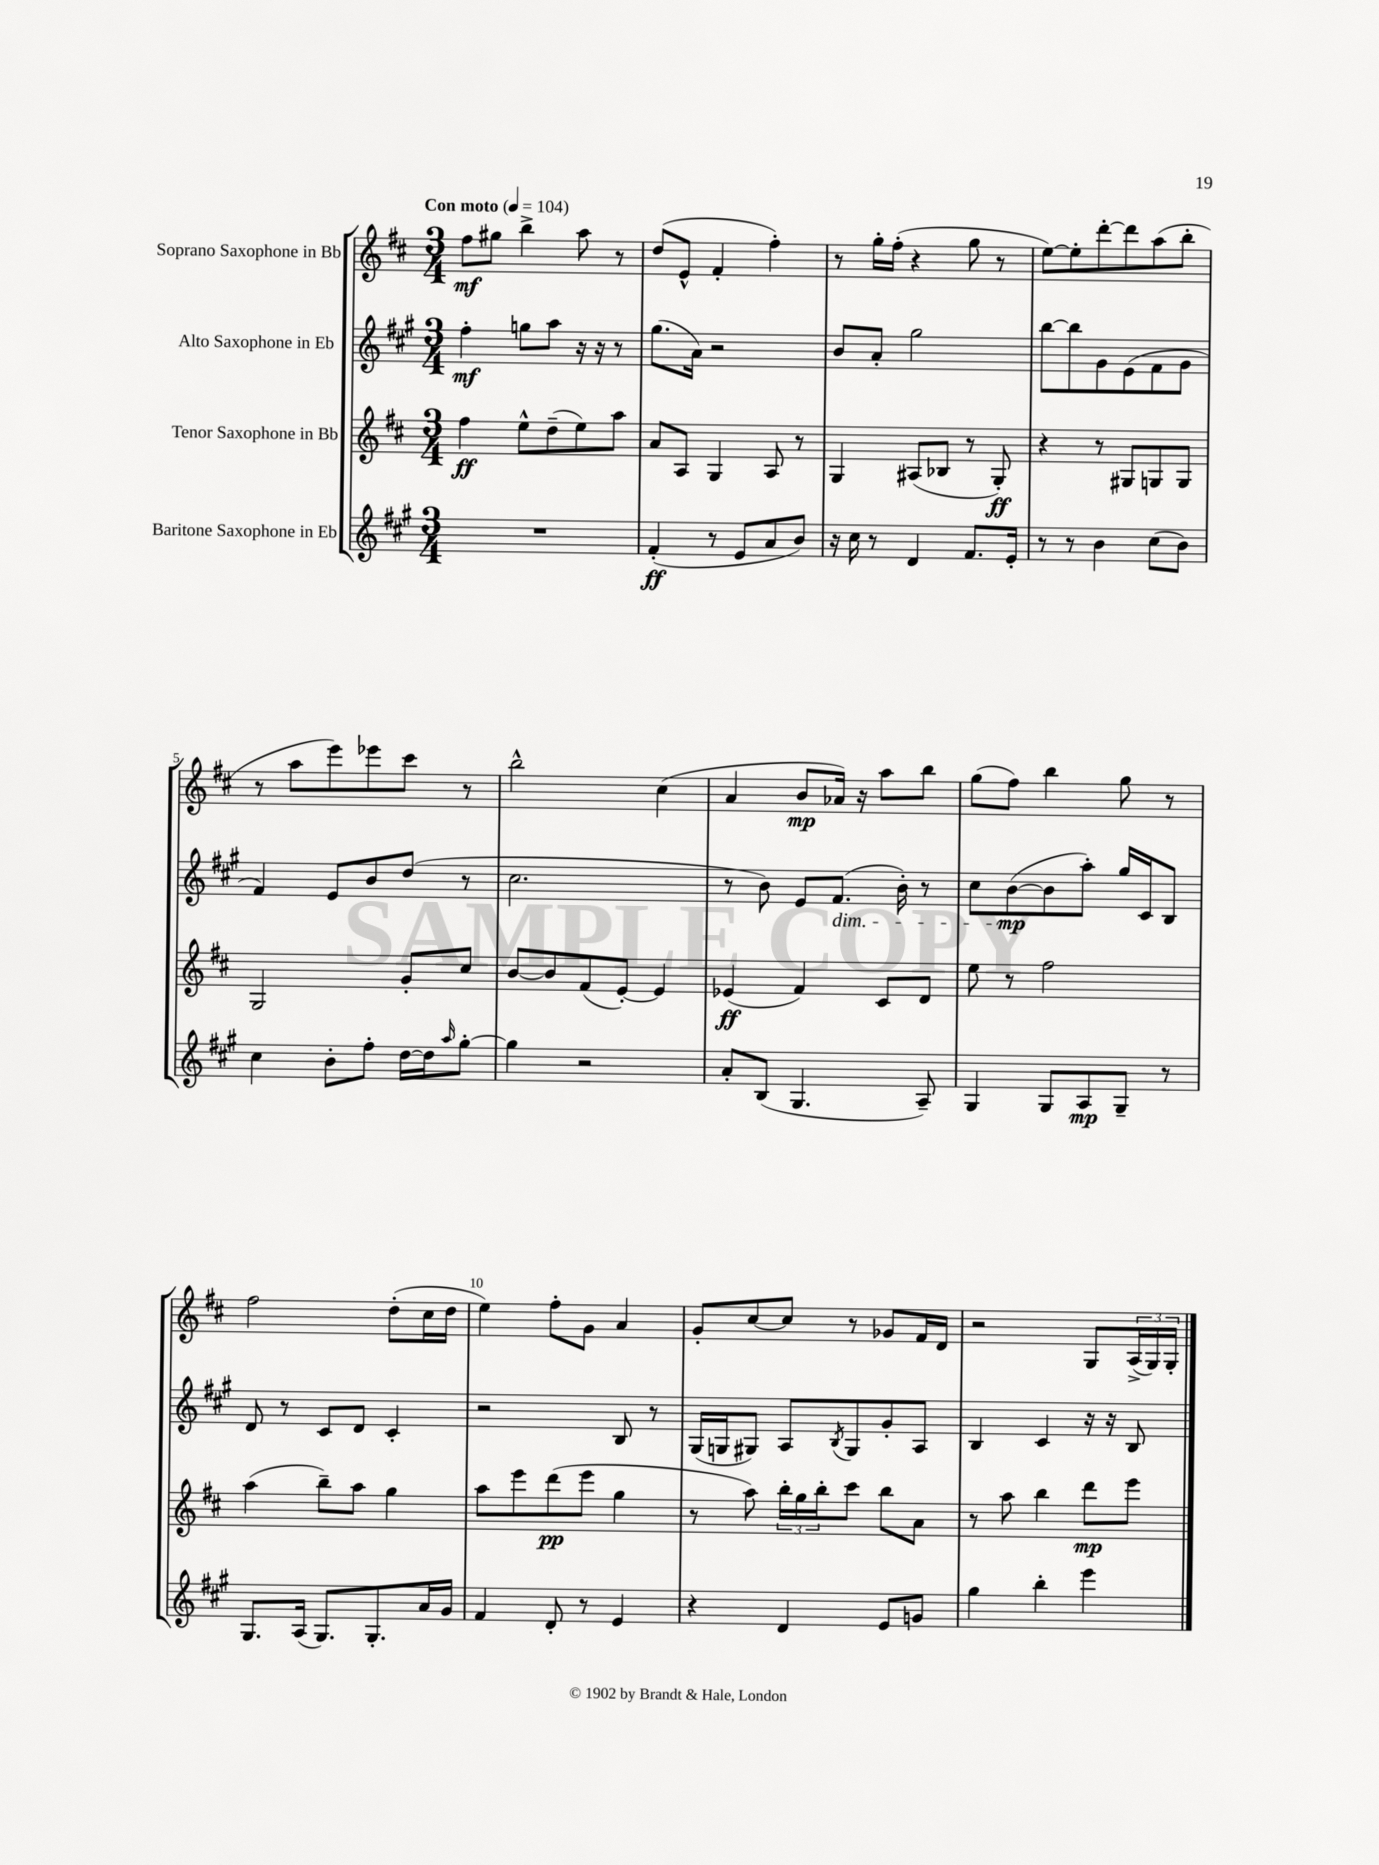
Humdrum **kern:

**kern	**kern	**kern	**kern
*staff4	*staff3	*staff2	*staff1
*clefG2	*clefG2	*clefG2	*clefG2
*k[f#c#g#]	*k[f#c#]	*k[f#c#g#]	*k[f#c#]
*M3/4	*M3/4	*M3/4	*M3/4
*MM104	*MM104	*MM104	*MM104
2.r	4ff#	4ff#'	8ff#
.	.	.	8gg#
.	8ee^^	8gg	4bb^
.	(8dd~	8aa	.
.	8ee)	16r	8aa
.	.	16r	.
.	8aa	8r	8r
=	=	=	=
(4f#'	8a	(8.gg#	(8dd
.	8A	.	8e^^
.	.	16a)	.
8r	4G	2r	4f#'
8e	.	.	.
8a	8A	.	4ff#')
8b)	8r	.	.
=	=	=	=
16r	4G	8b	8r
16cc#	.	.	.
8r	.	8a'	16gg'
.	.	.	(16ff#'
4d	(8A#	2gg#	4r
.	8B-	.	.
8.f#	8r	.	8gg
.	8G')	.	8r
16e'	.	.	.
=	=	=	=
8r	4r	[8bb	[8ee)
8r	.	8bb]	8ee']
4b	8r	8g#	[8ddd'
.	8G#	(8e	8ddd]
(8cc#	8G	8f#	(8aa
8b)	8G	8g#	8bb'
=	=	=	=
4cc#	2G	4f#)	8r
.	.	.	8aa
8b'	.	8e	8eee)
8ff#'	.	8b	8eee-
[16dd	8g'	(8dd	8ccc#
16dd]	.	.	.
16qqaa	.	.	.
[8gg#'	8cc#	8r	8r
=	=	=	=
4gg#]	[8b	2.cc#	2bb^^
.	8b]	.	.
2r	(8f#	.	.
.	[8e')	.	.
.	4e]	.	(4cc#
=	=	=	=
8a'	(4e-	8r	4a
(8B	.	8b)	.
4.G#	4f#)	8e	8b
.	.	(8.f#	16a-)
.	.	.	16r
.	8c#	.	8aa
.	.	16b')	.
8A~)	8d	8r	8bb
=	=	=	=
4G#	8ee	8cc#	(8gg
.	8r	([8b	8ff#)
8G#	2ff#	8b]	4bb
8A	.	8aa')	.
8G#~	.	16gg#	8gg
.	.	16c#	.
8r	.	8B	8r
=	=	=	=
8.G#	(4aa	8d	2ff#
.	.	8r	.
(16A	.	.	.
8.G#)	8bb~)	8c#	.
.	8aa	8d	.
8.G#'	.	.	.
.	4gg	4c#'	(8dd'
16a	.	.	16cc#
16g#	.	.	16dd
=	=	=	=
4f#	8aa	2r	4ee)
.	8eee	.	.
8d'	(8ddd	.	8ff#'
8r	8eee	.	8g
4e	4gg	8B	4a
.	.	8r	.
=	=	=	=
4r	8r	(16G#	8g'
.	.	16G	.
.	8aa)	8G#)	[8cc#
4d	24bb'	8A	8cc#]
.	24gg	.	.
.	24bb'	.	.
.	.	8qB	.
.	8ccc#	8G#	8r
8e	8bb	8g#'	8g-
8g	8a	8A	16f#
.	.	.	16d
=	=	=	=
4gg#	8r	4B	2r
.	8aa	.	.
4bb'	4bb	4c#	.
4eee	8ddd	16r	8G
.	.	16r	.
.	8eee	8B	(24A^
.	.	.	24G)
.	.	.	24G'
==	==	==	==
*-	*-	*-	*-
